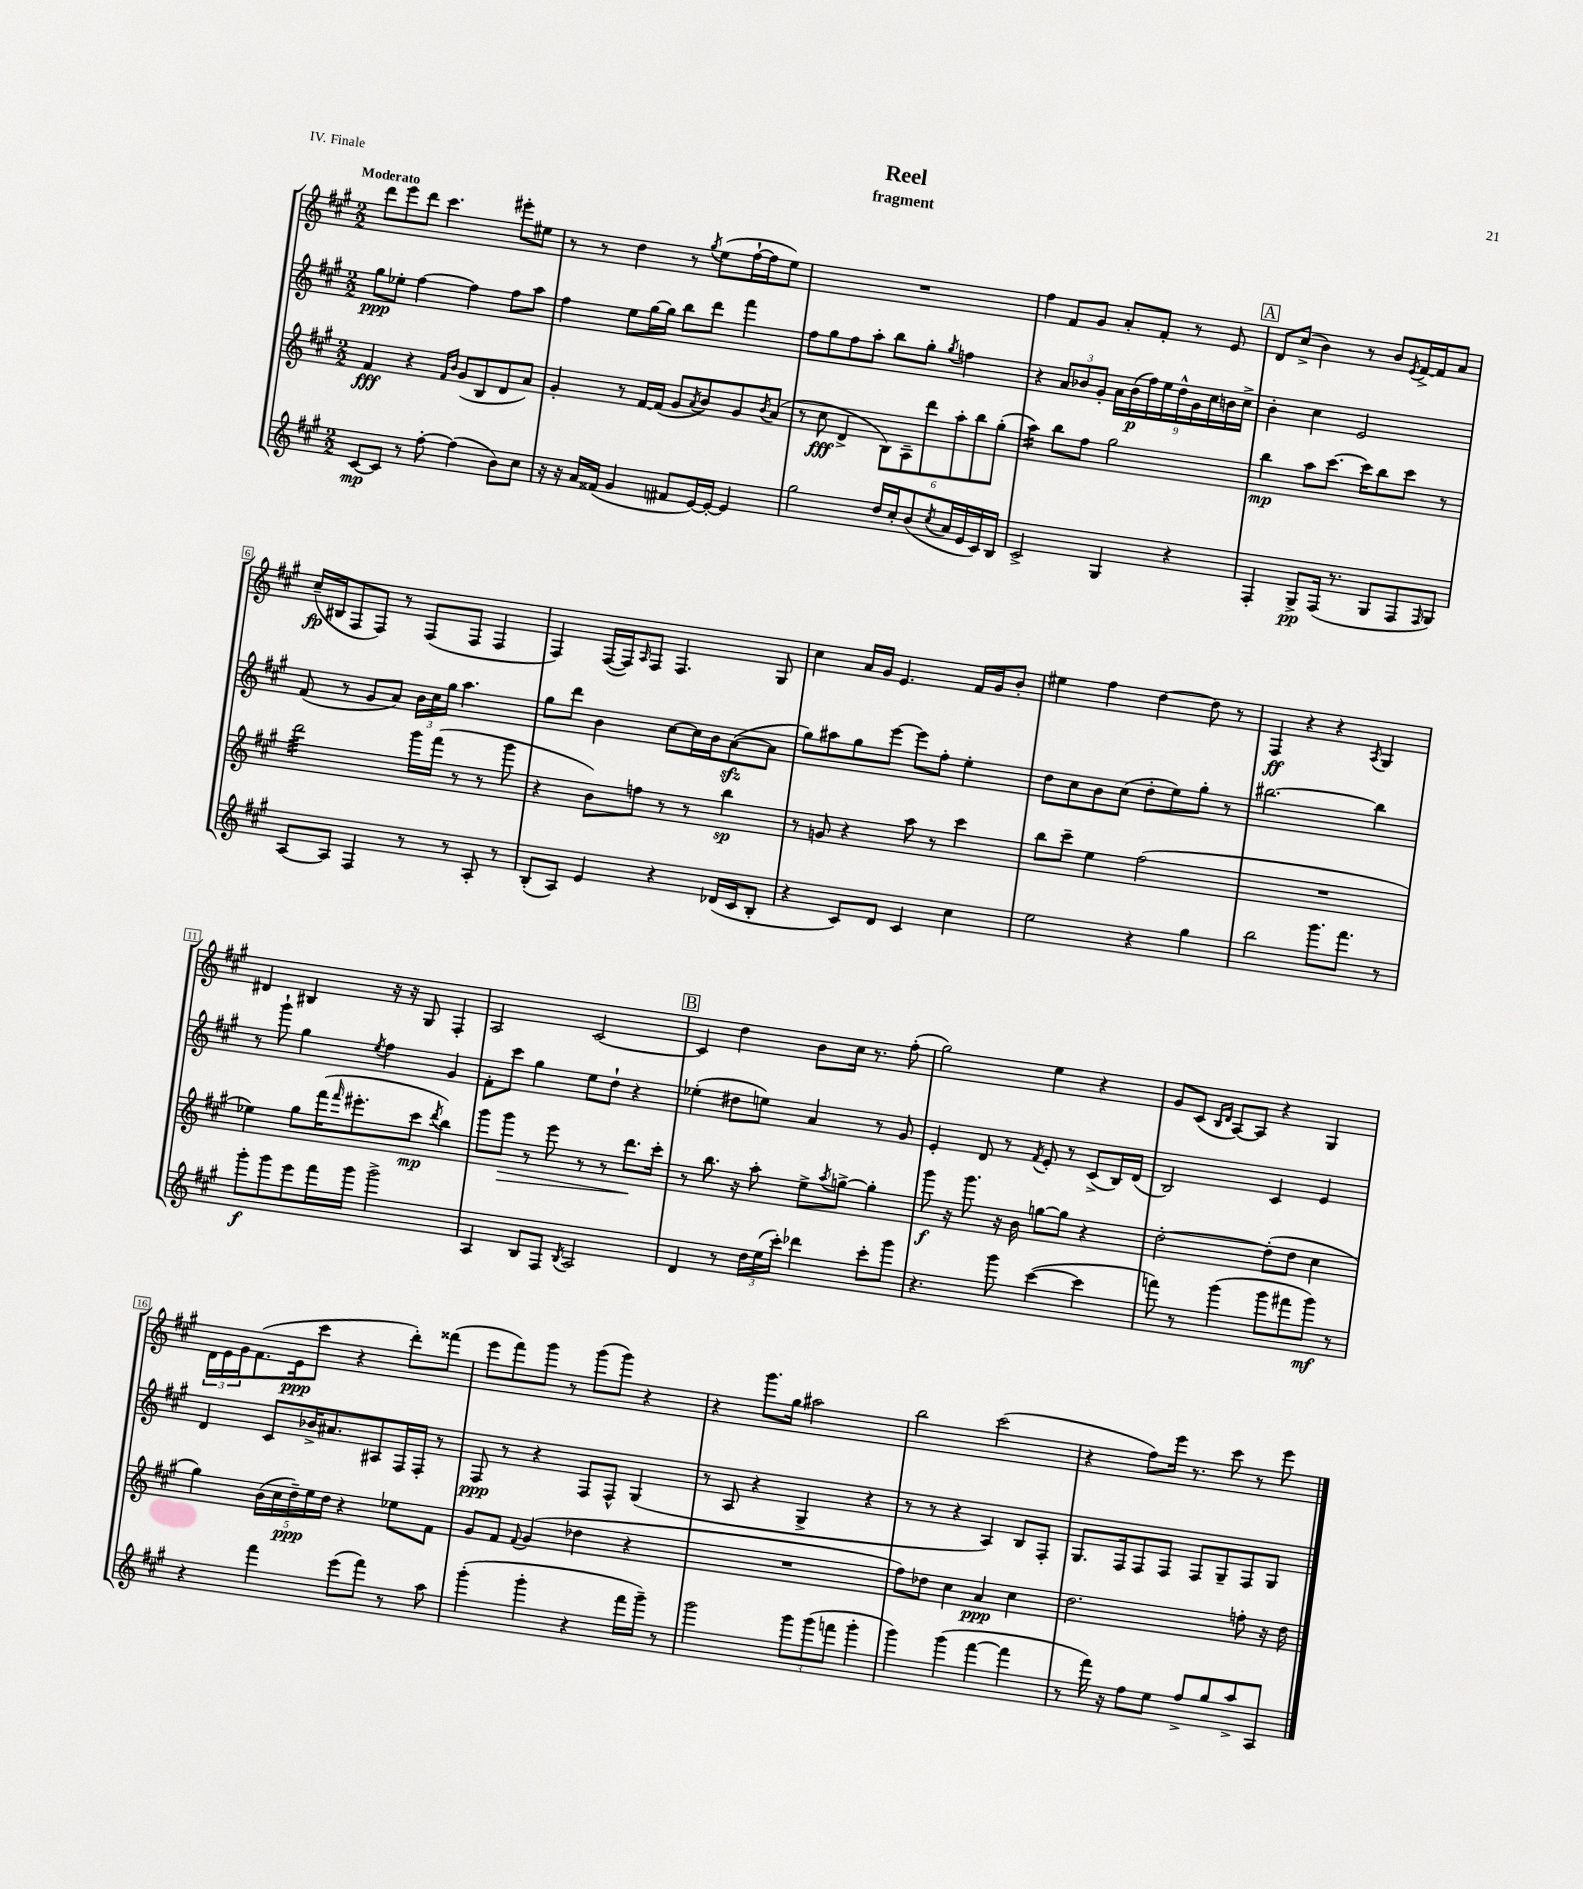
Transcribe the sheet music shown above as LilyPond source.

\header { title = "Reel" subtitle = "fragment" piece = "IV. Finale" }
<<
\new StaffGroup <<
\new Staff = "s0" {
    \clef treble \key a \major \numericTimeSignature \time 2/2 \tempo "Moderato"
    d'''8 e'''8 d'''8 cis'''4. eis'''8-. eis''8 |
    r8 r8 d''4 r8 \acciaccatura { gis''8 } e''8( fis''16~-! fis''16 e''8) |
    R1 |
    fis''4 fis'8 gis'8 a'8-. fis'8-. r8 e'8 |
    \mark \markup { \box "A" } d'8 cis''8->( b'4) r8 b'8 \acciaccatura { e'8 } fis'16~-> fis'16 a'8 |
    cis''16--\fp( bis16 fis8 fis8) r8 fis8( fis8 fis4 |
    fis4) fis16~( fis16) \grace { a16 } fis8 fis4. gis8 |
    cis''4 a'16 gis'16 e'4. fis'16 gis'16 b'8-. |
    eis''4 fis''4 d''4~ d''8 r8 |
    fis4\ff r4 r4 \acciaccatura { a8 } gis4 |
    dis'4 bis4 r16 r16 gis8 fis4-. |
    a2 cis'2~ |
    \mark \markup { \box "B" } cis'4 d''4 b'8 cis''16 r8. fis''8-.( |
    gis''2) e''4 r4 |
    gis'8 cis'8( \grace { b16 d'16 } a8~) a8 r4 gis4 |
    \tuplet 3/2 { d'16 e'16 gis'16 } fis'8.( e'16\ppp cis'''8 r4 d'''8-.) fisis'''8( |
    e'''8 fis'''8) gis'''8 r8 gis'''8( gis'''8) r4 |
    r4 gis'''8. gis''16 ais''2 |
    b''2 cis'''2( |
    r4 fis''8) e'''16 r8. cis'''8 r8 e'''8 \bar "|." |
}
\new Staff = "s1" {
    \clef treble \key a \major \numericTimeSignature \time 2/2
    gis''8\ppp ees''8-. fis''4~ fis''4 fis''8 a''8 |
    fis''4 e''8 gis''16~ gis''16 b''8 d'''8 fis'''4 |
    fis''8 gis''8 fis''8 a''8-. b''8 gis''8-. \acciaccatura { gis''8 } f''4 |
    r4 \tuplet 3/2 { a'8 bes'8 gis'8-. } \tuplet 9/8 { a'16 bes'16\p( fis''16) e''16 d''16-^ gis'16 cis''16 b'16 cis''16-> } |
    \mark \markup { \box "A" } b'4-. cis''4 e'2 |
    fis'8( r8 gis'8 a'8) \tuplet 3/2 { b'16 cis''16 gis''16 } a''4. |
    gis''8 d'''8 b'4 cis''8~ cis''16 b'16 a'8~\sfz( a'8 |
    gis''8) ais''8 gis''8 e'''8~ e'''8 fis''8-. e''4-. |
    d''8 cis''8 b'8 cis''8( d''8-. e''8) gis''8-. r8 |
    bis''2.~ bis''4 |
    r8 gis'''8-! gis''4 \acciaccatura { e''8 } fis''4 gis'4 |
    fis'8-. cis'''8 gis''4 e''8 d''8-! r4 |
    \mark \markup { \box "B" } ees''4-.( dis''8 e''8) a'4 r8 gis'8 |
    e'4-. d'8 r8 \acciaccatura { fis'8 } e'8-. r8 cis'8->( b16) d'16( |
    b2) cis'4 e'4 |
    d'4 cis'8 bes'16-> ais'8. ais8 fis16 fis16-. r8 |
    fis8\ppp r8 r4 fis8 fis8-^ gis4( |
    r8 a8 r4 gis4-> r4 |
    r8 r8 r4 a4) b8 fis8-. |
    gis8. fis16 fis8 fis8 fis8 gis8-- fis8 gis8 \bar "|." |
}
\new Staff = "s2" {
    \clef treble \key a \major \numericTimeSignature \time 2/2
    fis'4\fff r4 \grace { fis'16 b'16 } gis'8( b8 d'8 a'8) |
    gis'4-. r8 fis'16~ fis'16( gis'8 \acciaccatura { a'8 } b'8) gis'8 \acciaccatura { b'8 } a'8( |
    r8 cis''8\fff d'4-> \tuplet 6/4 { b8) a8-- d'''8 a''8-. b''8 gis''8-.( } |
    a''4:16) b''8 fis''8 gis''2 |
    \mark \markup { \box "A" } b''4\mp a''8 cis'''8.~ cis'''16 b''8 cis'''8 r8 |
    d'''2:32 gis'''16 fis'''16( r8 r8 gis'''8 |
    r4 b'8) f''8 r8 r8 b''4\sp |
    r8 g'8 r4 a''8 r8 cis'''4 |
    b''8 cis'''8-- e''4 fis''2( |
    R1 |
    ees''4) gis''8 fis'''16( \grace { fis'''16 } eis'''8.-. cis'''8\mp \acciaccatura { d'''8 } b''4) |
    gis'''8 gis'''8\> r8 e'''8 r8 r8 d'''8.\! cis'''16-. |
    \mark \markup { \box "B" } r8 b''8. r16 a''8-. e''8-> \acciaccatura { a''8 } g''8~-> g''4-. |
    gis'''8\f r16 gis'''8. r16 b'16 g''8~ g''8 r4 |
    d''2~-. d''8-.( d''8 cis''4 |
    gis''4) \tuplet 5/4 { b'16( cis''16 d''16--\ppp) e''16 d''16 } r4 ees''8 fis'8 |
    gis'8 fis'8 \appoggiatura { fis'8 } gis'4( des''4 r4 |
    R1 |
    fis''8) des''8 cis''4 a'4\ppp cis''4 |
    d''2. f''8-. r16 d''16 \bar "|." |
}
\new Staff = "s3" {
    \clef treble \key a \major \numericTimeSignature \time 2/2
    cis'8~\mp cis'8 r8 fis''8~-. fis''4( b'8) cis''8 |
    r16 r16 a'16 fisis'16( gis'4 fis'8 e'16~) e'16~-. e'4 |
    gis''2 d''16 cis''16-. b'8( \acciaccatura { cis''8 } a'16 e'16 cis'16) b16 |
    cis'2-> gis4 r4 |
    \mark \markup { \box "A" } fis4-. gis8->\pp fis16( r8. gis8 fis8 \grace { fis16 } gis8) |
    a8~ a8 fis4 r8 r8 a8-. r8 |
    b8-.( a8) e'4 r4 des'16( cis'16 b8-. |
    r4 cis'8) d'8 cis'4 cis''4 |
    e''2 r4 gis''4 |
    b''2 gis'''8. fis'''8. r8 |
    gis'''8-.\f gis'''8 e'''8 fis'''16 gis'''16 gis'''2-> |
    a4 b8 fis8 \acciaccatura { b8 } a2 |
    \mark \markup { \box "B" } d'4 r8 \tuplet 3/2 { d''16 e''16( cis'''16-.) } des'''4 cis'''8-. gis'''8 |
    r4. gis'''8 cis'''4~( cis'''4 |
    f'''8) r8 gis'''4( gis'''8 fis'''8 gis'''8\mf) r8 |
    r4 fis'''4 e'''8( fis'''8) r8 a''8 |
    gis'''4-.( gis'''4-. r4 fis'''16 gis'''16--) r8 |
    gis'''2 \tuplet 3/2 { gis'''8 gis'''8( f'''8 } gis'''4-. |
    gis'''4) gis'''4( fis'''4~ fis'''4 |
    r8 fis'''16) r16 fis''8 e''8 fis''8-> gis''8 a''8-> a8 \bar "|." |
}
>>
>>
\layout { \context { \Score \override BarNumber.stencil = #(make-stencil-boxer 0.1 0.3 ly:text-interface::print) } }
